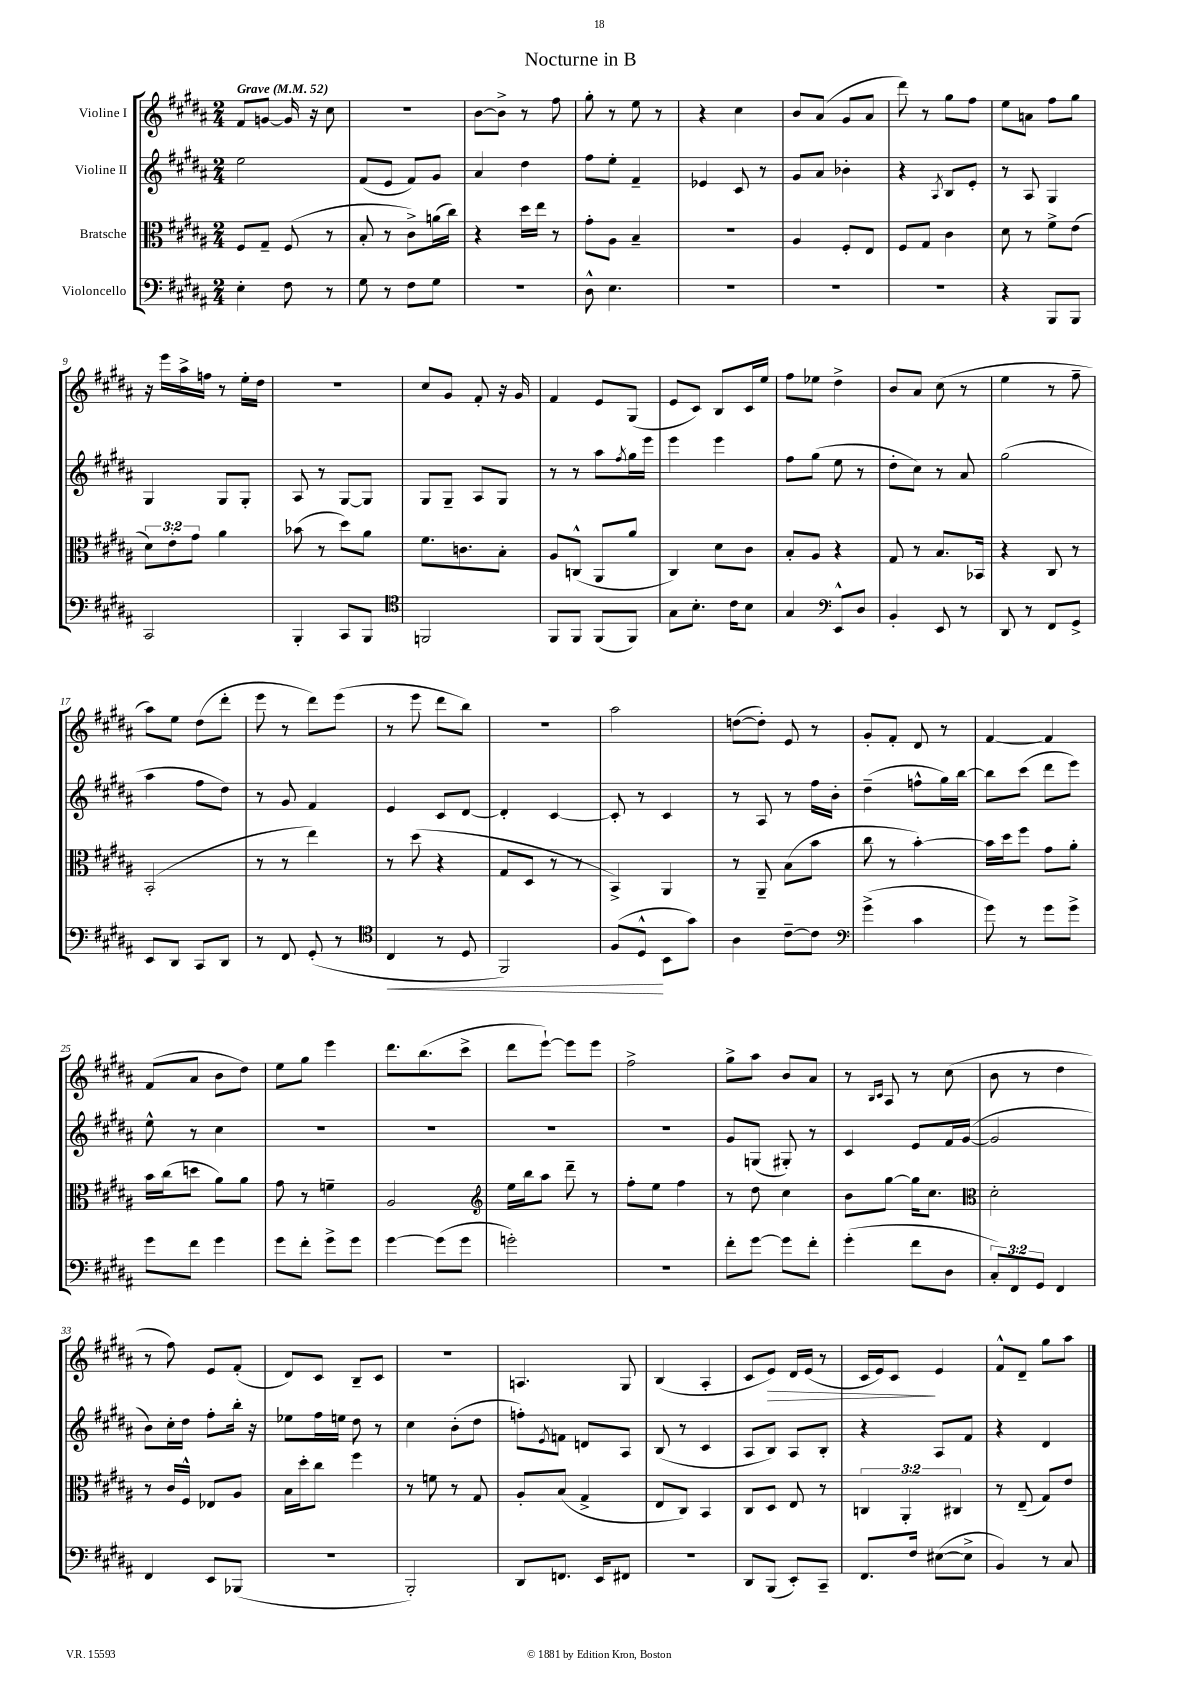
\header { title = "Nocturne in B" }
<<
\new StaffGroup <<
\new Staff = "s0" \with { instrumentName = "Violine I" } {
    \clef treble \key b \major \numericTimeSignature \time 2/4 \tempo "Grave" 4 = 52
    fis'8 g'8~ g'16 r16 cis''8 |
    r2 |
    b'8~ b'8-> r8 fis''8 |
    gis''8-. r8 e''8 r8 |
    r4 cis''4 |
    b'8 ais'8( gis'8 ais'8 |
    dis'''8) r8 gis''8 fis''8 |
    e''8 a'8 fis''8 gis''8 |
    r16 e'''16 ais''16-> f''16 r8 e''16-. dis''16 |
    r2 |
    cis''8 gis'8 fis'8-. r16 gis'16 |
    fis'4 e'8 gis8( |
    e'8 cis'8) b8 cis'16 e''16 |
    fis''8 ees''8 dis''4-> |
    b'8 ais'8 cis''8( r8 |
    e''4 r8 fis''8-- |
    ais''8) e''8 dis''8( dis'''8-. |
    e'''8 r8 dis'''8) e'''8( |
    r8 e'''8 dis'''8 b''8) |
    R2 |
    ais''2 |
    d''8~( d''8-.) e'8 r8 |
    gis'8-. fis'8-. dis'8 r8 |
    fis'4~ fis'4 |
    fis'8( ais'8 b'8 dis''8) |
    e''8 gis''8 e'''4 |
    dis'''8. b''8.( cis'''8-> |
    dis'''8 e'''8~-!) e'''8 e'''8 |
    fis''2-> |
    gis''8-> ais''8 b'8 ais'8 |
    r8 \grace { b16 cis'16 } ais8 r8 cis''8( |
    b'8 r8 dis''4 |
    r8 fis''8) e'8 fis'8-.( |
    dis'8) cis'8 b8-- cis'8 |
    r2 |
    a4. gis8 |
    b4( ais4-. |
    cis'8 e'8\>) dis'16 e'16( r8 |
    cis'16 e'16) cis'8\! e'4 |
    fis'8-^ dis'8-- gis''8 ais''8 \bar "|." |
}
\new Staff = "s1" \with { instrumentName = "Violine II" } {
    \clef treble \key b \major \numericTimeSignature \time 2/4
    e''2 |
    fis'8( e'8 fis'8) gis'8 |
    ais'4 dis''4 |
    fis''8 e''8-. fis'4-- |
    ees'4 cis'8 r8 |
    gis'8 ais'8 bes'4-. |
    r4 \acciaccatura { ais8 } b8 e'8-. |
    r8 ais8 gis4 |
    gis4 gis8 gis8-. |
    ais8 r8 gis8~ gis8 |
    gis8 gis8-- ais8 gis8 |
    r8 r8 ais''8 \acciaccatura { fis''8 } gis''16 e'''16 |
    e'''4 e'''4 |
    fis''8 gis''8( e''8 r8 |
    dis''8-. cis''8) r8 ais'8 |
    gis''2( |
    ais''4 fis''8 dis''8) |
    r8 gis'8 fis'4 |
    e'4 cis'8 dis'8~ |
    dis'4-. cis'4~ |
    cis'8-. r8 cis'4 |
    r8 ais8 r8 fis''16 b'16-. |
    dis''4--( f''8-^ gis''16) b''16~ |
    b''8 cis'''8( dis'''8 e'''8) |
    e''8-^ r8 cis''4 |
    R2 |
    R2 |
    R2 |
    R2 |
    gis'8 g8( gis8-.) r8 |
    cis'4 e'8 fis'16 gis'16~( |
    gis'2 |
    b'8) cis''16-. dis''16 fis''8-. b''16-. r16 |
    ees''8 fis''16 e''16 dis''8 r8 |
    cis''4 b'8-.( dis''8 |
    f''8-.) \acciaccatura { e'8 } f'8 d'8 ais8 |
    b8( r8 cis'4 |
    ais8 b8) ais8 b8-. |
    r4 ais8 fis'8 |
    r4 dis'4 \bar "|." |
}
\new Staff = "s2" \with { instrumentName = "Bratsche" } {
    \clef alto \key b \major \numericTimeSignature \time 2/4 \override Staff.TupletNumber.text = #tuplet-number::calc-fraction-text
    fis8 gis8-- fis8( r8 |
    b8-. r8 cis'8->) a'16( cis''16) |
    r4 dis''16 e''16 r8 |
    gis'8-. ais8 b4-- |
    R2 |
    ais4 fis8-. e8 |
    fis8 gis8 cis'4 |
    dis'8 r8 fis'8-> e'8( |
    \tuplet 3/2 { dis'8) e'8-. gis'8 } ais'4 |
    bes'8( r8 dis''8) ais'8 |
    fis'8. c'8. b8-. |
    ais8 c8-^( ais,8 ais'8 |
    cis4) dis'8 cis'8 |
    b8-. ais8 r4 |
    gis8 r8 b8. bes,16 |
    r4 cis8 r8 |
    b,2-.( |
    r8 r8 e''4) |
    r8 dis''8( r4 |
    gis8 dis8 r8 r8 |
    b,4->) ais,4 |
    r8 ais,8-- b8( b'8 |
    cis''8 r8 b'4~-.) |
    b'16 dis''16 fis''8 gis'8 ais'8-. |
    b'16 cis''16( d''8 ais'8) ais'8 |
    gis'8 r8 f'4-- |
    ais2 |
    \clef treble e''16 b''16 ais''8 dis'''8-- r8 |
    fis''8-. e''8 fis''4 |
    r8 dis''8 cis''4 |
    b'8 gis''8~ gis''16 cis''8. |
    \clef alto dis'2-. |
    r8 cis'16 fis16-^ ees8 ais8 |
    b16 dis''16-. cis''8 fis''4 |
    r8 f'8 r8 gis8 |
    ais8-. b8( gis4-> |
    e8 cis8) b,4 |
    cis8 dis8 e8 r8 |
    \tuplet 3/2 { c4 ais,4-. cis4 } |
    r8 e8--( gis8) e'8 \bar "|." |
}
\new Staff = "s3" \with { instrumentName = "Violoncello" } {
    \clef bass \key b \major \numericTimeSignature \time 2/4 \override Staff.TupletNumber.text = #tuplet-number::calc-fraction-text
    e4-. fis8 r8 |
    gis8 r8 fis8 gis8 |
    r2 |
    dis8-^ e4. |
    R2 |
    R2 |
    R2 |
    r4 b,,8 b,,8 |
    cis,2 |
    b,,4-. cis,8 b,,8 |
    \clef tenor f,2 |
    fis,8 fis,8 fis,8( fis,8) |
    gis8 b8.-. cis'16 b8 |
    gis4 \clef bass e,8-^ dis8 |
    b,4-. e,8 r8 |
    dis,8 r8 fis,8 gis,8-> |
    e,8 dis,8 cis,8 dis,8 |
    r8 fis,8 gis,8-.( r8 |
    \clef tenor cis4\< r8 dis8 |
    fis,2) |
    fis8( dis8-^\! b,8 gis'8) |
    ais4 cis'8~-- cis'8 |
    \clef bass gis'4->( cis'4 |
    gis'8) r8 gis'8 gis'8-> |
    gis'8 fis'8 gis'4 |
    gis'8 fis'8-. gis'8-> gis'8 |
    gis'4~ gis'8( gis'8 |
    g'2-.) |
    r2 |
    fis'8-. gis'8~ gis'8 fis'8-. |
    gis'4-.( fis'8 dis8 |
    \tuplet 3/2 { cis8-.) fis,8 gis,8 } fis,4 |
    fis,4 e,8 bes,,8( |
    r2 |
    b,,2-.) |
    dis,8 f,8. e,16 fis,8 |
    R2 |
    dis,8 b,,8( e,8-.) cis,8-- |
    fis,8. fis16 eis8~( eis8-> |
    b,4) r8 cis8 \bar "|." |
}
>>
>>
